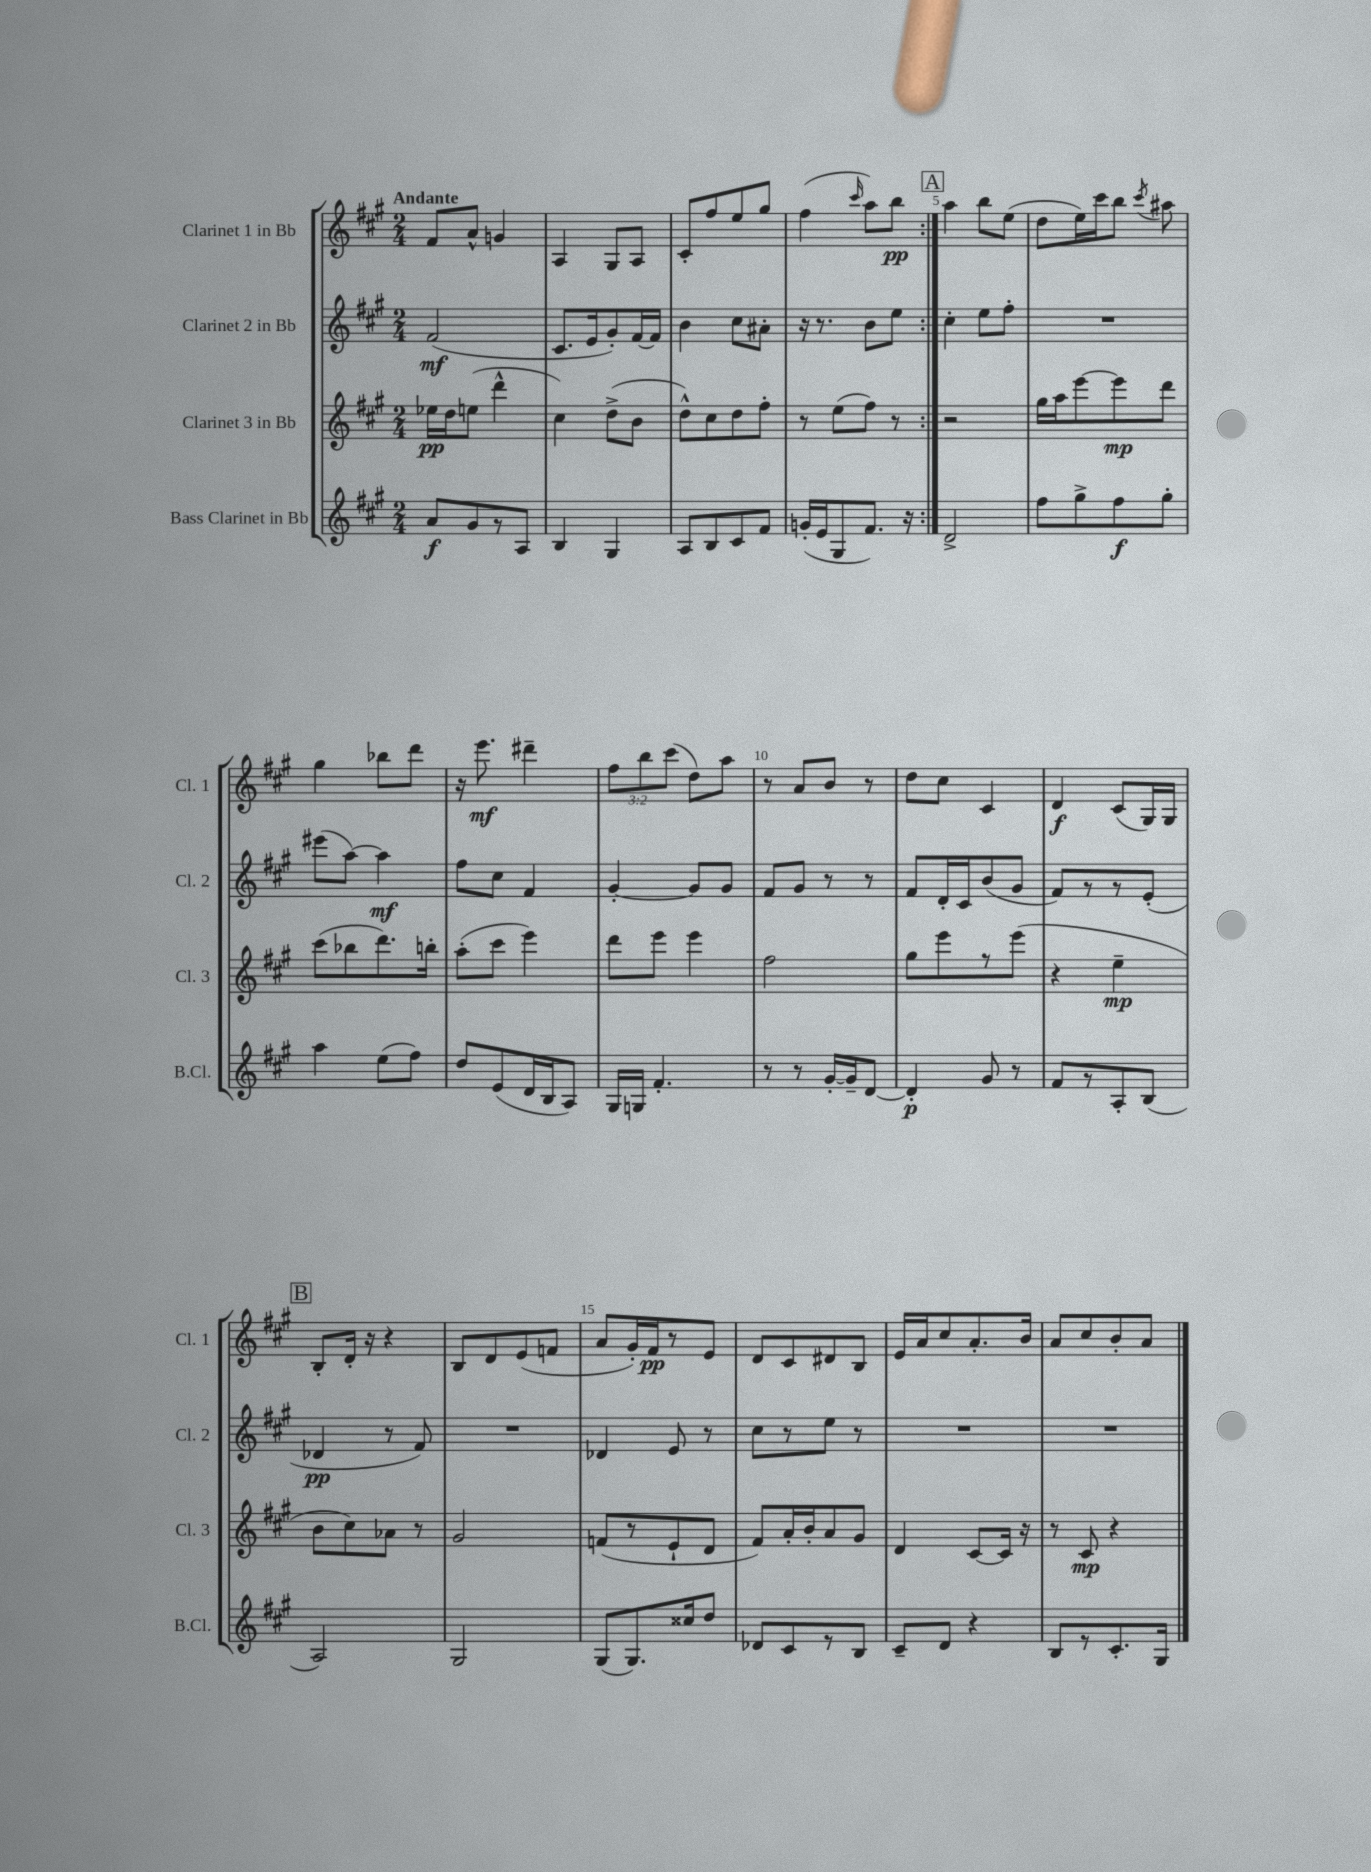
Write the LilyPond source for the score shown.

<<
\new StaffGroup <<
\new Staff = "s0" \with { instrumentName = "Clarinet 1 in Bb" shortInstrumentName = "Cl. 1" } {
    \clef treble \key a \major \numericTimeSignature \time 2/4 \override Staff.TupletNumber.text = #tuplet-number::calc-fraction-text \tempo "Andante"
    \autoBeamOff \repeat volta 2 { fis'8[ a'8]-^ g'4 |
    a4 gis8[ a8] |
    cis'8[-. fis''8 e''8 gis''8] |
    fis''4( \grace { cis'''16 } a''8[) b''8]\pp | }
    \mark \markup { \box "A" } a''4 b''8[ e''8]( |
    d''8[ e''16) cis'''16 b''8] \acciaccatura { cis'''8 } ais''8 |
    gis''4 bes''8[ d'''8] |
    r16 e'''8.\mf dis'''4-- |
    \tuplet 3/2 { fis''8[ b''8 cis'''8]( } d''8[) a''8] |
    r8 a'8[ b'8] r8 |
    d''8[ cis''8] cis'4 |
    d'4\f cis'8[( gis16) gis16] |
    \mark \markup { \box "B" } b8[-. d'16]-. r16 r4 |
    b8[ d'8 e'8( f'8] |
    a'8[ gis'16-.) fis'16\pp r8 e'8] |
    d'8[ cis'8 dis'8 b8] |
    e'16[ a'16 cis''8 a'8.-. b'16] |
    a'8[ cis''8 b'8-. a'8] \bar "|." |
}
\new Staff = "s1" \with { instrumentName = "Clarinet 2 in Bb" shortInstrumentName = "Cl. 2" } {
    \clef treble \key a \major \numericTimeSignature \time 2/4
    \autoBeamOff \repeat volta 2 { fis'2\mf( |
    cis'8.[ e'16 gis'8-.) fis'16~ fis'16] |
    b'4 cis''8[ ais'8]-. |
    r16 r8. b'8[ e''8] | }
    \mark \markup { \box "A" } cis''4-. e''8[ fis''8]-. |
    R2 |
    eis'''8[( a''8]~) a''4\mf |
    fis''8[ cis''8] fis'4 |
    gis'4~-. gis'8[ gis'8] |
    fis'8[ gis'8] r8 r8 |
    fis'8[ d'16-. cis'16 b'8( gis'8] |
    fis'8[) r8 r8 e'8]-.( |
    \mark \markup { \box "B" } des'4\pp r8 fis'8) |
    R2 |
    des'4 e'8 r8 |
    cis''8[ r8 e''8] r8 |
    R2 |
    R2 \bar "|." |
}
\new Staff = "s2" \with { instrumentName = "Clarinet 3 in Bb" shortInstrumentName = "Cl. 3" } {
    \clef treble \key a \major \numericTimeSignature \time 2/4
    \autoBeamOff \repeat volta 2 { ees''16[\pp d''16 e''8]( d'''4-^ |
    cis''4) d''8[->( b'8] |
    d''8[-^) cis''8 d''8 fis''8]-. |
    r8 e''8[( fis''8]) r8 | }
    \mark \markup { \box "A" } r2 |
    gis''16[ a''16 e'''8~ e'''8\mp d'''8] |
    cis'''8[( bes''8 d'''8.) b''16]-. |
    a''8[-.( cis'''8] e'''4) |
    d'''8[ e'''8] e'''4 |
    fis''2 |
    gis''8[ e'''8 r8 e'''8]( |
    r4 e''4--\mp |
    \mark \markup { \box "B" } b'8[ cis''8) aes'8] r8 |
    gis'2 |
    f'8[( r8 e'8-! d'8] |
    fis'8[) a'16-. b'16-. a'8 gis'8] |
    d'4 cis'8[~ cis'16] r16 |
    r8 cis'8\mp r4 \bar "|." |
}
\new Staff = "s3" \with { instrumentName = "Bass Clarinet in Bb" shortInstrumentName = "B.Cl." } {
    \clef treble \key a \major \numericTimeSignature \time 2/4
    \autoBeamOff \repeat volta 2 { a'8[\f gis'8 r8 a8] |
    b4 gis4 |
    a8[ b8 cis'8 fis'8] |
    g'16[-.( e'16 gis8 fis'8.]) r16 | }
    \mark \markup { \box "A" } d'2-> |
    fis''8[ gis''8-> fis''8\f gis''8]-. |
    a''4 e''8[( fis''8]) |
    d''8[ e'8( d'16 b16 a8]) |
    gis16[ g16] fis'4.-. |
    r8 r8 gis'16[~-. gis'16-- d'8]~ |
    d'4-.\p gis'8 r8 |
    fis'8[ r8 a8-. b8]( |
    \mark \markup { \box "B" } a2) |
    gis2 |
    gis8[( gis8.) cisis''16 d''8] |
    des'8[ cis'8 r8 b8] |
    cis'8[-- d'8] r4 |
    b8[ r8 cis'8.-. gis16] \bar "|." |
}
>>
>>
\layout { \context { \Score \override BarNumber.break-visibility = ##(#f #t #t) barNumberVisibility = #(every-nth-bar-number-visible 5) } }
